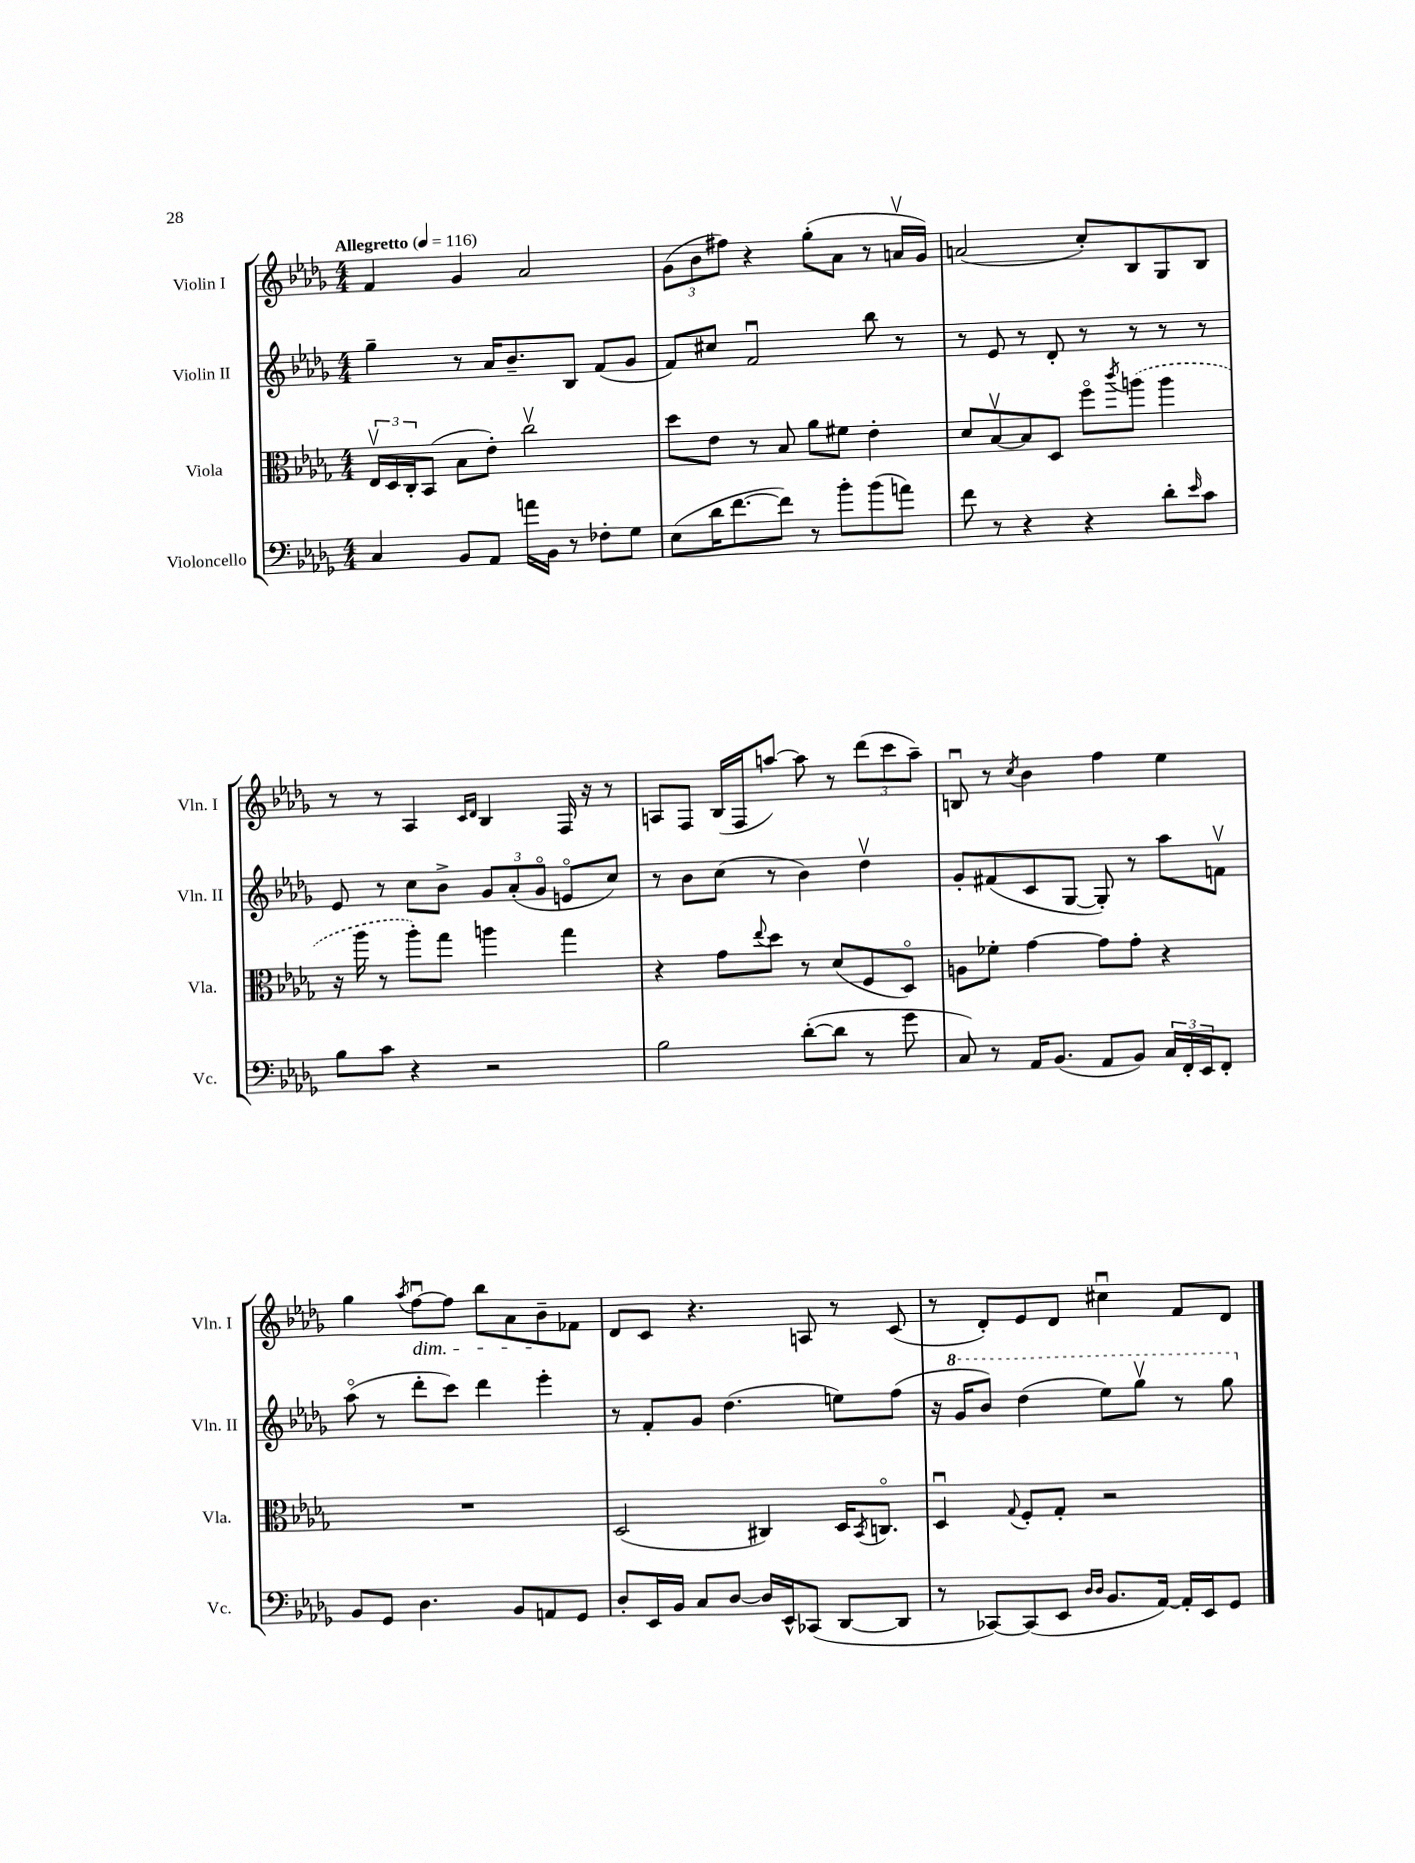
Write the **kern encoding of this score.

**kern	**kern	**kern	**kern
*part4	*part3	*part2	*part1
*staff4	*staff3	*staff2	*staff1
*I"Violoncello	*I"Viola	*I"Violin II	*I"Violin I
*I'Vc.	*I'Vla.	*I'Vln. II	*I'Vln. I
*clefF4	*clefC3	*clefG2	*clefG2
*k[b-e-a-d-g-]	*k[b-e-a-d-g-]	*k[b-e-a-d-g-]	*k[b-e-a-d-g-]
*M4/4	*M4/4	*M4/4	*M4/4
*MM116	*MM116	*MM116	*MM116
=1	=1	=1	=1
!	!	!	!LO:TX:a:B:t=Allegretto
4C/	24E-v/LL	4gg-~\	4f/
.	24D-/	.	.
.	24C'/J	.	.
.	(8BB-/J	.	.
8BB-/L	8B-\L	8r	4g-/
8AA-/J	8e-'\J)	16a-/KL	.
.	.	8.b-~/	.
16an\LL	2ccv\	.	2a-/
16BB-\JJ	.	.	.
8r	.	8B-/J	.
8F-X'\L	.	(8f/L	.
8G-\J	.	8g-/J	.
=2	=2	=2	=2
(8E-\L	8dd-\L	8f/L)	(12g-\L
.	.	.	12b-\
16d-\K	8e-\J	8cc#X/J	.
.	.	.	12ff#X\J)
[8.f\	.	.	.
.	8r	2fu/	4r
8f\J])	8B-/	.	.
8r	8a-\L	.	(8gg-'\L
8b-'\L	8f#X\J	.	8a-\J
(8b-\	4e-'\	8bb-\	8r
8an\J)	.	8r	16anv/LL
.	.	.	16g-/JJ)
=3	=3	=3	=3
8f\	8d-/L	8r	(2an/
8r	[8B-v/	8e-/	.
4r	8B-/]	8r	.
.	8D-/J	8d-'/	.
4r	8ff\L	8r	8cc'/L)
.	8qccc/	.	.
.	(8aan\J	8r	8B-/
8d-'\L	4aa\	8r	8G-/
16qqe-/	.	.	.
8c\J	.	8r	8B-/J
!!LO:LB:g=z
=4	=4	=4	=4
8B-\L	16r	8e-/	8r
.	16aa-\	.	.
8c\J	8r	8r	8r
4r	8aa-'\L)	8cc\L	4A-/
.	8gg-\J	8b-^\J	.
.	.	.	16qqc/LL
.	.	.	16qqd-/JJ
2r	4aan\	12g-/L	4B-/
.	.	(12a-'/	.
.	.	12g-/J	.
.	4gg-\	8en/L	16F/
.	.	.	16r
.	.	8cc/J)	8r
=5	=5	=5	=5
2B-\	4r	8r	8An/L
.	.	8b-\L	8F/J
.	8g-\L	(8cc\J	(16B-/LL
.	.	.	16F/J
.	8qqee-/	.	.
.	8dd-\J	8r	[8aan/J)
([8d-'\L	8r	4b-\)	8aa\]
8d-\J]	(8d-/L	.	8r
8r	8F/	4dd-v\	(12ddd-\L
.	.	.	12ccc\
8g-\	8D-/J)	.	.
.	.	.	12aa~\J)
=6	=6	=6	=6
8C/)	8An\L	8g-'/L	8Bnu/
8r	8f-X'\J	(8f#X/	8r
.	.	.	8qcc/
16AA-/KL	[4g-\	8c/	4b-\
(8.BB-/J	.	.	.
.	.	[8G-/J	.
8AA-/L	8g-\L]	8G-'/])	4ff\
8BB-/J)	8g-'\J	8r	.
24C/LL	4r	8aa-\L	4ee-\
24FF'/	.	.	.
24EE-/J	.	.	.
8FF'/J	.	8fnv\J	.
!!LO:LB:g=z
=7	=7	=7	=7
8BB-/L	1r	(8aa-\	4gg-\
8GG-/J	.	8r	.
.	.	.	8qaa-/
!	!	!	!LO:TX:b:i:t=dim.
4.D-\	.	8ddd-'\L	[8ffu\L
.	.	8ccc\J)	8ff\J]
.	.	4ddd-\	8bb-\L
8BB-/L	.	.	8a-\
8AAn/	.	4eee-'\	8b-~\
8GG-/J	.	.	8f-X\J
=8	=8	=8	=8
8D-'/L	(2D-/	8r	8d-/L
16EE-/L	.	8f'/L	8c/J
16BB-/JJ	.	.	.
8C/L	.	8g-/J	4.r
[8D-/J	.	(4.dd-\	.
16D-/LL]	4C#X/)	.	.
16EE-^^/J	.	.	.
(8CC-X/J	.	.	8An/
[8DD-/L	16D-/KL	8een\L)	8r
.	8qBB-/	.	.
.	8.Cn/J	.	.
8DD-/J]	.	(8ff\J	(8c/
=9	=9	=9	=9
8r	4D-u/	16r	8r
*	*	*8va	*
.	.	16gg-/KL	.
[8CC-X/L)	.	8bb-/J)	8d-'/L)
.	8qqG-/	.	.
(8CC-/]	8F'/L	(4ddd-\	8e-/
8EE-/J	8G-'/J	.	8d-/J
16qqD-/LL	.	.	.
16qqD-/JJ	.	.	.
8.BB-/L	2r	8eee-\L)	4cc#Xu\
.	.	8ggg-v\J	.
[16AA-/Jk)	.	.	.
16AA-'/LL]	.	8r	8f/L
16EE-/J	.	.	.
8GG-/J	.	8ggg-\	8d-/J
*	*	*X8va	*
==	==	==	==
*-	*-	*-	*-
